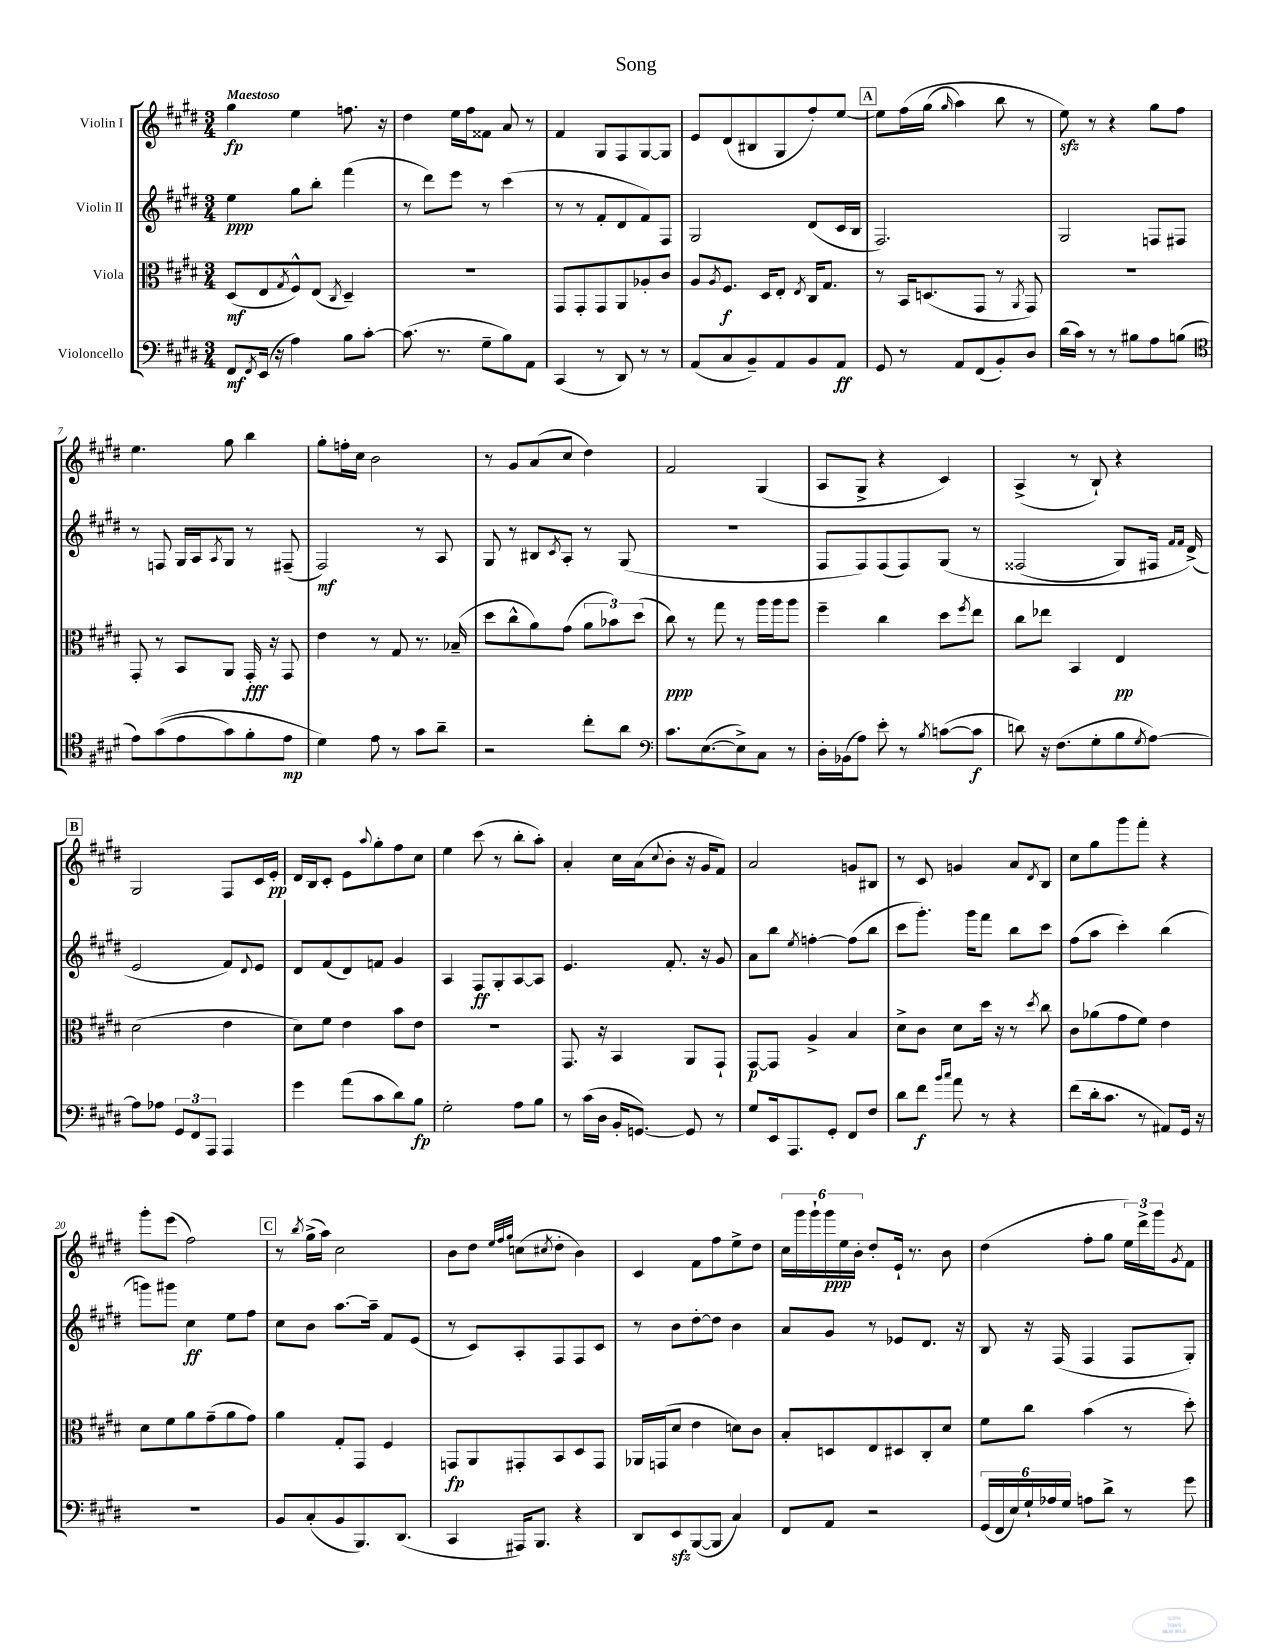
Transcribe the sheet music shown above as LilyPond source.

\header { title = "Song" }
<<
\new StaffGroup <<
\new Staff = "s0" \with { instrumentName = "Violin I" } {
    \clef treble \key e \major \numericTimeSignature \time 3/4 \tempo "Maestoso"
    gis''4\fp e''4 f''8. r16 |
    dis''4 e''16 fis''16 fisis'8 a'8 r8 |
    fis'4 gis8 fis8 gis8~ gis8 |
    e'8 dis'8( bis8 gis8 fis''8-.) e''8~ |
    \mark \markup { \box "A" } e''8 fis''16\( gis''16( \grace { gis''16 } a''4) b''8 r8 |
    e''8\sfz\) r8 r4 gis''8 fis''8 |
    e''4. gis''8 b''4 |
    gis''8-. f''16-. cis''16 b'2 |
    r8 gis'8 a'8( cis''8 dis''4) |
    fis'2 gis4( |
    a8 gis8-> r4 cis'4) |
    a4->( r8 b8-!) r4 |
    \mark \markup { \box "B" } gis2 fis8 cis'16 e'16-.\pp |
    dis'16 b16 cis'8-. e'8 \appoggiatura { a''8 } gis''8-. fis''8 cis''8 |
    e''4 cis'''8( r8 b''8-. a''8-.) |
    a'4-. cis''16 a'16( \appoggiatura { cis''8 } b'8-. r16 gis'16 fis'8) |
    a'2 g'8 bis8 |
    r8 cis'8 g'4 a'8 \acciaccatura { dis'8 } b8 |
    cis''8 gis''8 gis'''8 fis'''8-. r4 |
    gis'''8-. e'''8( fis''2) |
    \mark \markup { \box "C" } r8 \acciaccatura { b''8 } gis''16->( a''16) cis''2 |
    b'8 dis''8 \grace { e''32 fis''32 gis''32 } c''8( \acciaccatura { cis''8 } dis''8-. b'4) |
    cis'4 fis'8 fis''8 e''8-> dis''8 |
    \tuplet 6/4 { cis''16 gis'''16 gis'''16-! gis'''16\ppp e''16 b'16-. } dis''8-. e'16-! r8. b'8 |
    dis''4( fis''8-. gis''8 \tuplet 3/2 { e''16) dis'''16-> gis'''16 } \acciaccatura { gis'8 } fis'8 \bar "|." |
}
\new Staff = "s1" \with { instrumentName = "Violin II" } {
    \clef treble \key e \major \numericTimeSignature \time 3/4
    e''4\ppp gis''8 b''8-. fis'''4( |
    r8 dis'''8) e'''8 r8 cis'''4( |
    r8 r8 fis'8-. dis'8 fis'8) fis8 |
    gis2 dis'8( cis'16 b16 |
    \mark \markup { \box "A" } fis2.) |
    gis2 f8 fis8 |
    r8 f8 gis16 a16 \acciaccatura { a8 } gis8 r8 fis8--( |
    fis2\mf) r8 a8 |
    gis8 r8 bis8 \acciaccatura { cis'8 } a8-. r8 gis8( |
    R2. |
    fis8 fis8) fis8( fis8) gis8\( r8 |
    fisis2( gis8) fis16 \grace { fis'16 fis'16 } dis'16->(\) |
    \mark \markup { \box "B" } e'2 fis'8) \appoggiatura { dis'8 } e'8 |
    dis'8 fis'8( dis'8) f'8 gis'4 |
    a4 fis8\ff gis8-. a8~ a8 |
    e'4. fis'8.-. r16 gis'8 |
    a'8 b''8 \acciaccatura { e''8 } f''4~-. f''8( b''8 |
    cis'''8 gis'''8.-.) gis'''16 fis'''8 b''8 cis'''8 |
    fis''8( a''8 cis'''4-.) b''4( |
    g'''8) gis'''8 cis''4\ff e''8 fis''8 |
    \mark \markup { \box "C" } cis''8 b'8 a''8.~ a''16-- fis'8 e'8( |
    r8 cis'8) a8-. fis8 fis8 cis'8 |
    r8 b'8 dis''8~-. dis''8 b'4 |
    a'8 gis'8 r8 ees'8 dis'8. r16 |
    b8 r16 fis16( fis4 fis8 gis8-.) \bar "|." |
}
\new Staff = "s2" \with { instrumentName = "Viola" } {
    \clef alto \key e \major \numericTimeSignature \time 3/4
    dis8\mf( e8 \acciaccatura { gis8 } fis8-^) e8( \acciaccatura { cis8 } dis4--) |
    R2. |
    gis,8 gis,8-. gis,8 a,8 aes8-. cis'8 |
    a8 \acciaccatura { a8 } fis8.\f dis16 e8-. \acciaccatura { e8 } cis16 gis8. |
    \mark \markup { \box "A" } r8 b,16 d8.( gis,8 r8 \acciaccatura { a,8 } gis,8) |
    R2. |
    gis,8-. r8 b,8 a,8 gis,16-.\fff r16 gis,8 |
    e'4 r8 gis8 r8. bes16--( |
    dis''8 cis''8-^ a'8) gis'8( \tuplet 3/2 { a'8 bes'8) dis''8( } |
    cis''8\ppp) r8 gis''8 r8 a''16 a''16 a''8 |
    fis''4-- cis''4 dis''8 \acciaccatura { fis''8 } e''8 |
    cis''8 ees''8 b,4 e4\pp |
    \mark \markup { \box "B" } dis'2( e'4 |
    dis'8) fis'8 e'4 b'8 e'8 |
    R2. |
    gis,8. r16 b,4 a,8 gis,8-! |
    gis,8~\p gis,8 a4-> b4 |
    dis'8-> cis'8 dis'8 dis''16 r16 r8 \acciaccatura { dis''8 } cis''8 |
    cis'8 aes'8( gis'8 fis'8) e'4 |
    dis'8 fis'8 a'8 gis'8--( a'8 gis'8) |
    \mark \markup { \box "C" } a'4 gis8-. gis,8 fis4 |
    g,8\fp a,8 gis,8-. b,8 dis8 gis,8 |
    aes,16 g,16( dis'8 e'4 d'8) cis'8 |
    b8-. d8 e8 dis8 cis8-. dis'8 |
    fis'8 cis''8 b'4( r8 dis''8-.) \bar "|." |
}
\new Staff = "s3" \with { instrumentName = "Violoncello" } {
    \clef bass \key e \major \numericTimeSignature \time 3/4
    fis,8\mf \acciaccatura { fis,8 } e,16( r16 a4) b8 cis'8~-. |
    cis'8.( r8. gis8-- b8) a,8 |
    cis,4( r8 dis,8) r8 r8 |
    a,8( cis8 b,8--) a,8 b,8 a,8\ff |
    \mark \markup { \box "A" } gis,8 r8 a,8 fis,8( b,8-.) dis8 |
    dis'16( cis'16) r8 r8 bis8 a8 b8( |
    \clef tenor e'8) gis'8(\( e'8 gis'8) fis'8-. e'8\mp |
    dis'4\) e'8 r8 gis'8 a'8-- |
    r2 cis''8-. a'8 |
    \clef bass cis'8. e8.~( e8->) cis8 r8 |
    dis16-. bes,16( a8) e'8-. r8 \acciaccatura { b8 } c'8~( c'8\f |
    d'8) r16 fis8.( gis8-. b8 \acciaccatura { gis8 } a8~) |
    \mark \markup { \box "B" } a8 aes8 \tuplet 3/2 { gis,8 fis,8 a,,8 } a,,4 |
    gis'4 a'8( cis'8 dis'8) b8\fp |
    gis2-. a8 b8 |
    r8 cis'16( dis16 b,16-. g,8.~) g,8 r8 |
    gis8 e,16 a,,8. gis,8-. fis,8 fis8 |
    dis'8 fis'8\f \grace { b'16 cis''16 } a'8 r8 r4 |
    fis'8( dis'16-. cis'8. r8 ais,8) gis,16 r16 |
    R2. |
    \mark \markup { \box "C" } b,8 cis8-.( b,8 b,,8.) dis,8.( |
    cis,4 ais,,16) b,,8. r4 |
    dis,8 e,8\sfz b,,8~( b,,8 cis4) |
    fis,8 a,8 r2 |
    \tuplet 6/4 { gis,16( fis,16 e16) gis16-! aes16 gis16 } a8 dis'8-> r8 gis'8 \bar "|." |
}
>>
>>
